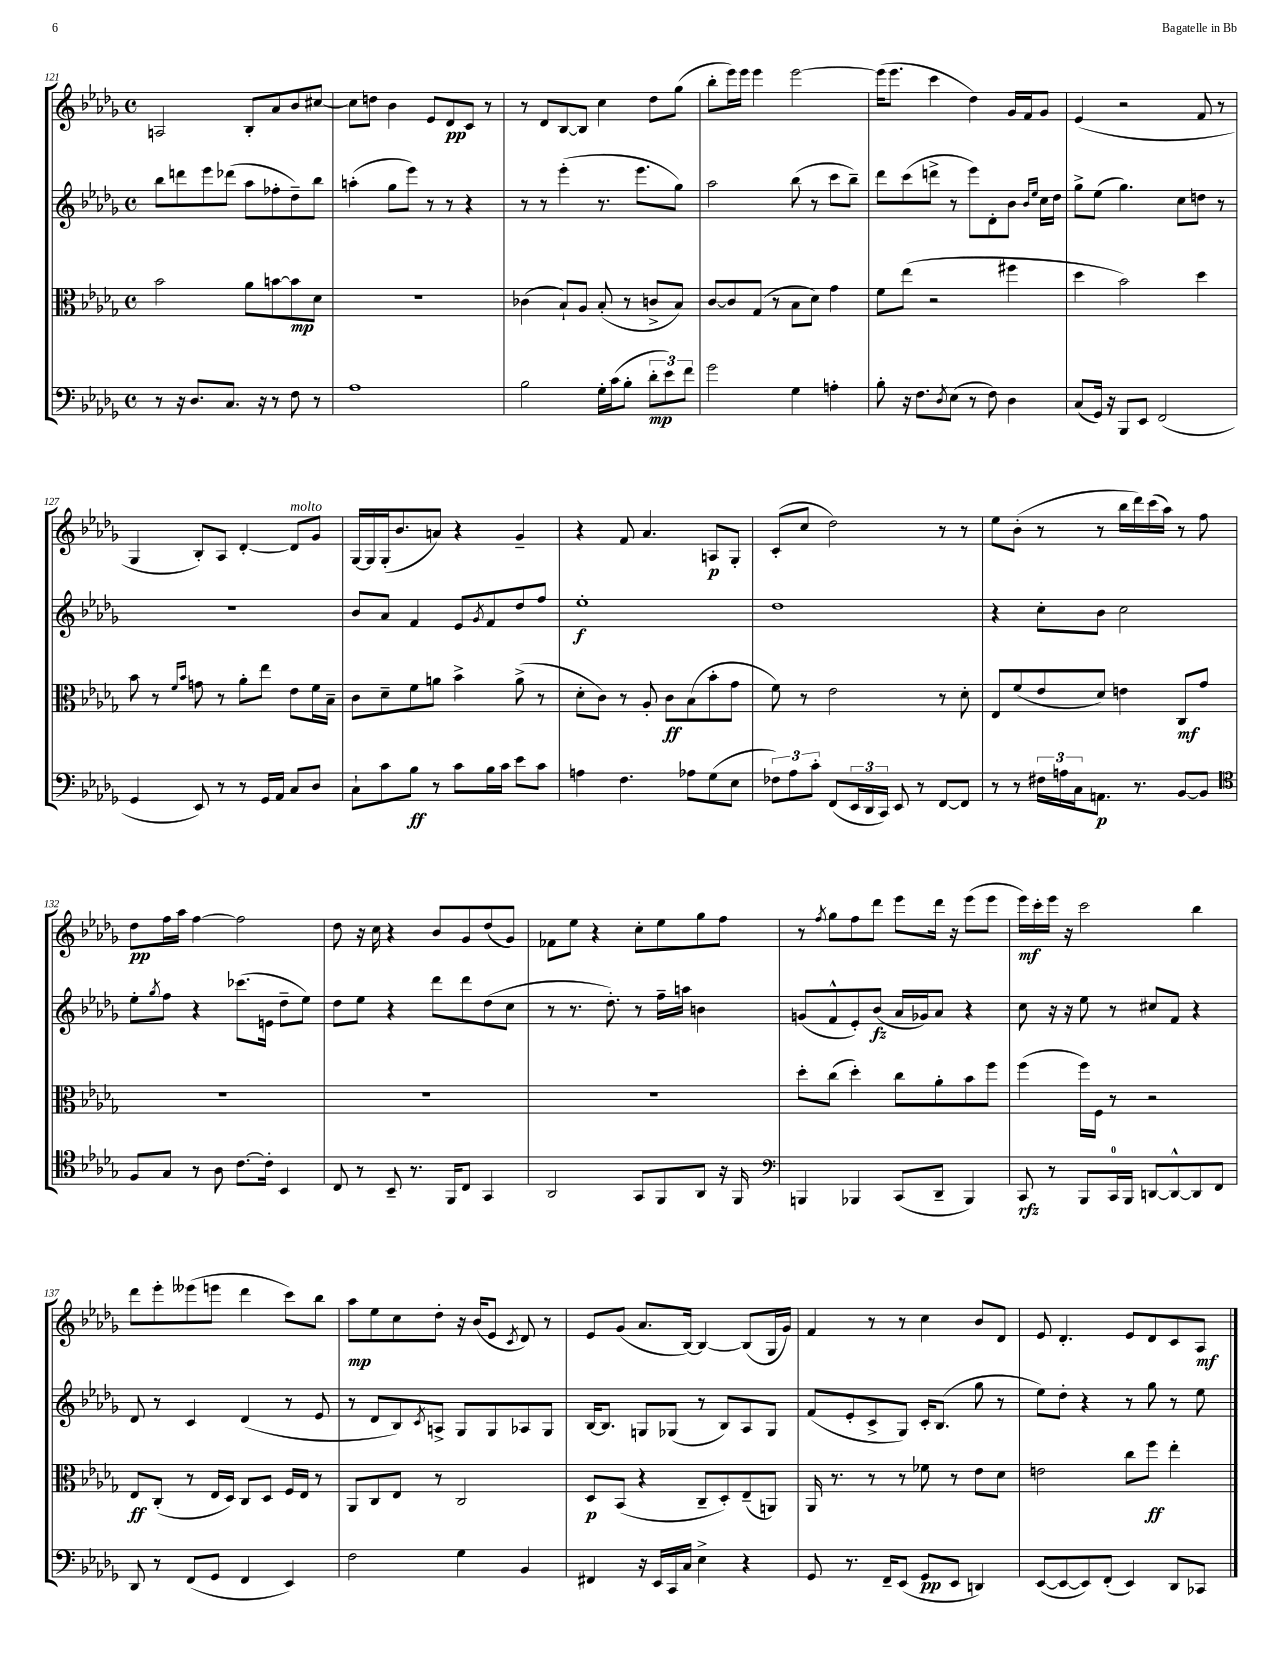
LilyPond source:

<<
\new StaffGroup <<
\new Staff = "s0" {
    \clef treble \key des \major \defaultTimeSignature \time 4/4
    a2 bes8-. aes'8 bes'8 cis''8~ |
    cis''8 d''8 bes'4 ees'8 des'8\pp c'8 r8 |
    r8 des'8 bes8~ bes8 c''4 des''8 ges''8( |
    bes''8-. ees'''16) ees'''16 ees'''4 ees'''2~ |
    ees'''16( ees'''8. c'''4 des''4) ges'16 f'16 ges'8 |
    ees'4( r2 f'8 r8 |
    ges4 bes8-.) aes8 des'4~-. des'8^\markup { \italic "molto" } ges'8 |
    ges16~ ges16 ges16-.( bes'8. a'8) r4 ges'4-- |
    r4 f'8 aes'4. a8\p ges8-. |
    c'8-.( c''8 des''2) r8 r8 |
    ees''8 bes'8-.( r8 r8 bes''16 des'''16) c'''16( aes''16) r8 f''8 |
    des''8\pp f''16 aes''16 f''4~ f''2 |
    des''8 r16 c''16 r4 bes'8 ges'8 des''8( ges'8) |
    fes'8 ees''8 r4 c''8-. ees''8 ges''8 f''8 |
    r8 \acciaccatura { f''8 } ges''8 f''8 des'''8 ees'''8 des'''16 r16 ees'''8( ees'''8 |
    ees'''16\mf) c'''16-. ees'''16 r16 c'''2 bes''4 |
    des'''8 ees'''8-. eeses'''8( e'''8 des'''4 c'''8) bes''8 |
    aes''8\mp ees''8 c''8 des''8-. r16 bes'16( ees'8 \acciaccatura { c'8 } des'8) r8 |
    ees'8 ges'8( aes'8. bes16~) bes4~ bes8( ges16 ges'16) |
    f'4 r8 r8 c''4 bes'8 des'8 |
    ees'8 des'4.-. ees'8 des'8 c'8 aes8\mf \bar "|." |
}
\new Staff = "s1" {
    \clef treble \key des \major \defaultTimeSignature \time 4/4
    bes''8 d'''8 ees'''8 des'''8( aes''8 fes''8-. des''8--) bes''8 |
    a''4-.( ges''8 ees'''8) r8 r8 r4 |
    r8 r8 ees'''4-.( r8. ees'''8. ges''8) |
    aes''2 bes''8( r8 c'''8 bes''8--) |
    des'''8 c'''8( d'''8-> r8 ees'''8) des'8-. bes'8 \grace { bes'16 ees''16 } c''16 des''16 |
    ges''8-> ees''8( ges''4.) c''8 d''8 r8 |
    R1 |
    bes'8 aes'8 f'4 ees'8 \acciaccatura { ges'8 } f'8 des''8 f''8 |
    ees''1-.\f |
    des''1 |
    r4 c''8-. bes'8 c''2 |
    ees''8-. \acciaccatura { ges''8 } f''8 r4 ces'''8.( e'16 des''8-- ees''8) |
    des''8 ees''8 r4 des'''8 des'''8 des''8( c''8 |
    r8 r8. des''8.-.) r8 f''16-- a''16 b'4 |
    g'8( f'8-^ ees'8-.) bes'8\fz( aes'16 ges'16) aes'8 r4 |
    c''8 r16 r16 ees''8 r8 cis''8 f'8 r4 |
    des'8 r8 c'4 des'4( r8 ees'8 |
    r8 des'8 bes8) \acciaccatura { c'8 } a8-> ges8 ges8 aes8 ges8 |
    bes16~ bes8. g8 ges8( r8 bes8) aes8 ges8 |
    f'8( ees'8-. c'8-> ges8) c'16-. bes8.( ges''8 r8 |
    ees''8) des''8-. r4 r8 ges''8 r8 ees''8 \bar "|." |
}
\new Staff = "s2" {
    \clef alto \key des \major \defaultTimeSignature \time 4/4
    bes'2 aes'8 b'8~ b'8\mp des'8 |
    r1 |
    ces'4( bes8-!) aes8 bes8-.( r8 c'8-> bes8) |
    c'8~ c'8 ges8( r8 bes8 des'8) ges'4 |
    f'8 ees''8( r2 fis''4 |
    des''4 bes'2) des''4 |
    bes'8 r8 \grace { f'16 bes'16 } g'8 r8 aes'8-. ees''8 ees'8 f'16 bes16-- |
    c'8 des'8-- f'8 a'8 bes'4-> a'8->( r8 |
    des'8-. c'8) r8 aes8-. c'8\ff bes8( bes'8-. ges'8 |
    f'8) r8 ees'2 r8 des'8-. |
    ees8 f'8( ees'8 des'8) e'4 c8\mf ges'8 |
    R1 |
    R1 |
    R1 |
    des''8-. c''8( des''4-.) c''8 aes'8-. bes'8 f''8 |
    f''4( f''16) f16 r8 r2 |
    ees8\ff c8-.( r8 ees16 des16) c8 des8 f16 ees16 r8 |
    aes,8 c8 ees8 r8 c2 |
    des8\p bes,8( r4 c8-- des8-.) ees8--( a,8) |
    aes,16 r8. r8 r8 fes'8 r8 ees'8 des'8 |
    e'2 c''8 f''8\ff ees''4-. \bar "|." |
}
\new Staff = "s3" {
    \clef bass \key des \major \defaultTimeSignature \time 4/4
    r8 r16 des8. c8. r16 r8 f8 r8 |
    aes1 |
    bes2 ges16-. c'16( bes8-. \tuplet 3/2 { des'8-.\mp ees'8) f'8 } |
    ges'2 ges4 a4-. |
    bes8-. r16 f8. \acciaccatura { des8 } ees8( r8 f8) des4 |
    c8( ges,16) r16 bes,,8 ees,8 f,2( |
    ges,4 ees,8) r8 r8 ges,16 aes,16 c8 des8 |
    c8-! c'8 bes8\ff r8 c'8 bes16 c'16 ees'8 c'8 |
    a4 f4. aes8 ges8( ees8 |
    \tuplet 3/2 { fes8) aes8 c'8-. } f,8( \tuplet 3/2 { ees,16 des,16 c,16) } ees,8 r8 f,8~ f,8 |
    r8 r8 \tuplet 3/2 { fis16 a16 c16 } a,8.\p r8. bes,8~ bes,8 |
    \clef tenor f8 ges8 r8 aes8 c'8.~ c'16-. bes,4 |
    c8 r8 bes,8-- r8. f,16 c8 ges,4 |
    aes,2 ges,8 f,8 aes,8 r16 f,16 |
    \clef bass b,,4 bes,,4 c,8( des,8-- bes,,4) |
    c,8\rfz r8 bes,,8 c,16-0 bes,,16 d,8~ d,8~-^ d,8 f,8 |
    des,8 r8 f,8( ges,8 f,4 ees,4) |
    f2 ges4 bes,4 |
    fis,4 r16 ees,16 c,16 c16 ees4-> r4 |
    ges,8 r8. f,16-- ees,8( ges,8\pp ees,8 d,4) |
    ees,8~( ees,8~ ees,8) f,8-.( ees,4) des,8 ces,8 \bar "|." |
}
>>
>>
\layout { \context { \Score currentBarNumber = #121 } }
